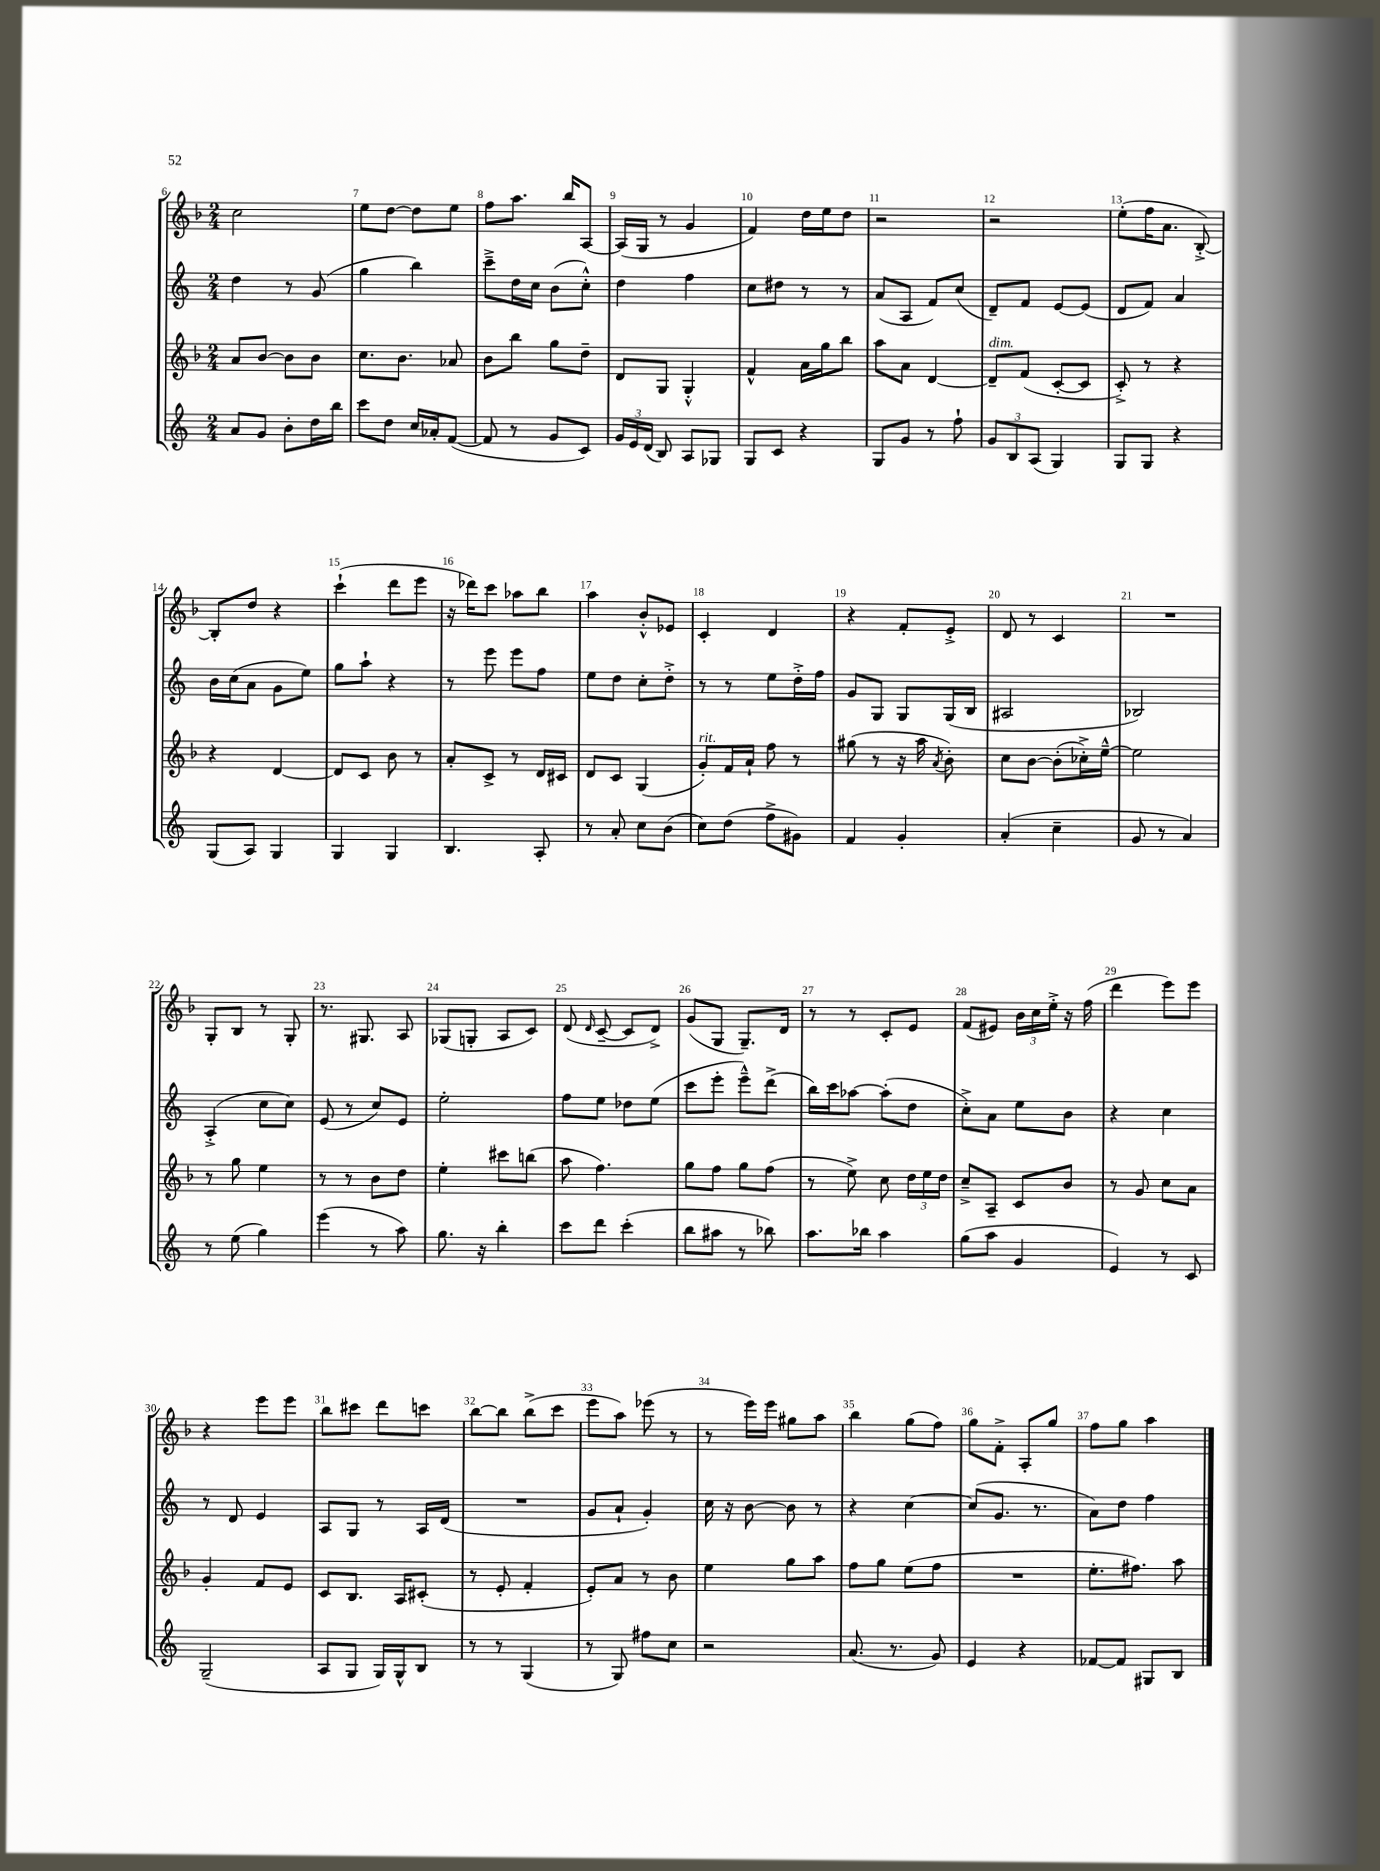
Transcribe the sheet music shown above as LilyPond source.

<<
\new StaffGroup <<
\new Staff = "s0" {
    \clef treble \key f \major \numericTimeSignature \time 2/4
    \autoBeamOff c''2 |
    e''8[ d''8]~ d''8[ e''8] |
    f''8[ a''8.] bes''16[ a8]~ |
    a16[( g16] r8 g'4 |
    f'4) d''16[ e''16 d''8] |
    r2 |
    r2 |
    e''8[-.( f''16 a'8.] bes8~-.->) |
    bes8[-. d''8] r4 |
    c'''4-!( d'''8[ e'''8] |
    r16 des'''16[) c'''8] aes''8[ bes''8] |
    a''4 bes'8[-.-^ ees'8] |
    c'4-. d'4 |
    r4 f'8[-. e'8]-.-> |
    d'8 r8 c'4 |
    R2 |
    g8[-. bes8] r8 g8-. |
    r8. gis8. a8 |
    ges8[( g8]-. a8[ c'8]) |
    d'8( \grace { d'16 } c'8~-- c'8[ d'8]->) |
    g'8[( g8] g8.[--) d'16] |
    r8 r8 c'8[-. e'8] |
    f'8[( eis'8]) \tuplet 3/2 { bes'16[ c''16 e''16]-.-> } r16 f''16( |
    d'''4 e'''8[) e'''8] |
    r4 e'''8[ e'''8] |
    bes''8[ cis'''8] d'''8[ c'''8] |
    bes''8[~ bes''8] bes''8[->( c'''8] |
    e'''8[ a''8]) ees'''8( r8 |
    r8 e'''16[) e'''16] gis''8[ a''8] |
    bes''4 g''8[( f''8]) |
    g''8[ f'8]-.-> a8[-. g''8] |
    f''8[ g''8] a''4 \bar "|." |
}
\new Staff = "s1" {
    \clef treble \key c \major \numericTimeSignature \time 2/4
    \autoBeamOff d''4 r8 g'8( |
    g''4 b''4) |
    c'''8[---> d''16 c''16] b'8[( c''8]-.-^) |
    d''4 f''4 |
    c''8[ dis''8] r8 r8 |
    a'8[( a8] f'8[) c''8]( |
    d'8[--) f'8] e'8[~ e'8]( |
    d'8[ f'8]) a'4 |
    b'16[ c''16( a'8] g'8[ e''8]) |
    g''8[ a''8]-! r4 |
    r8 e'''8 e'''8[ f''8] |
    e''8[ d''8] c''8[-. d''8]-.-> |
    r8 r8 e''8[ d''16-.-> f''16] |
    g'8[ g8] g8[ g16( b16] |
    ais2 |
    bes2) |
    a4-.->( c''8[ c''8]) |
    e'8( r8 c''8[) e'8] |
    e''2-. |
    f''8[ e''8] des''8[ e''8]( |
    c'''8[ e'''8]-. e'''8[---^) d'''8]->( |
    b''16[) c'''16 aes''8]~ aes''8[-.( d''8] |
    c''8[-.->) a'8] e''8[ b'8] |
    r4 c''4 |
    r8 d'8 e'4 |
    a8[ g8] r8 a16[ d'16]( |
    R2 |
    g'8[ a'8]-! g'4-.) |
    c''16 r16 b'8~ b'8 r8 |
    r4 c''4~ |
    c''8[( g'8.] r8. |
    a'8[) d''8] f''4 \bar "|." |
}
\new Staff = "s2" {
    \clef treble \key f \major \numericTimeSignature \time 2/4
    \autoBeamOff a'8[ bes'8]~ bes'8[ bes'8] |
    c''8.[ bes'8.] aes'8 |
    bes'8[ bes''8] g''8[ d''8]-- |
    d'8[ g8] g4-.-^ |
    f'4-^ a'16[ g''16 bes''8] |
    a''8[ a'8] d'4~ |
    d'8[--^\markup { \italic "dim." } f'8]( c'8[~-. c'8] |
    c'8-.->) r8 r4 |
    r4 d'4~ |
    d'8[ c'8] bes'8 r8 |
    a'8[-. c'8]-> r8 d'16[ cis'16] |
    d'8[ c'8] g4( |
    g'8[-.^\markup { \italic "rit." }) f'16 a'16]-! f''8 r8 |
    gis''8( r8 r16 a''16 \acciaccatura { a'8 } bes'8-.) |
    c''8[ bes'8]~ bes'8[-.( ces''16-.->) e''16]~---^ |
    e''2 |
    r8 g''8 e''4 |
    r8 r8 bes'8[ d''8] |
    e''4-. cis'''8[ b''8]( |
    a''8 f''4.) |
    g''8[ f''8] g''8[ f''8]( |
    r8 e''8->) c''8 \tuplet 3/2 { d''16[ e''16 d''16] } |
    c''8[---> a8]-- c'8[ bes'8] |
    r8 g'8 c''8[ a'8] |
    g'4-. f'8[ e'8] |
    c'8[ bes8.] a16[ cis'8]-.( |
    r8 e'8-. f'4-. |
    e'8[-.) a'8] r8 bes'8 |
    e''4 g''8[ a''8] |
    f''8[ g''8] e''8[( f''8] |
    R2 |
    e''8.[-. fis''8.]) a''8 \bar "|." |
}
\new Staff = "s3" {
    \clef treble \key c \major \numericTimeSignature \time 2/4
    \autoBeamOff a'8[ g'8] b'8[-. d''16 b''16] |
    c'''8[ d''8] c''16[ aes'16-. f'8]~( |
    f'8 r8 g'8[ c'8]) |
    \tuplet 3/2 { g'16[ e'16 d'16]( } b8) a8[ ges8] |
    g8[ c'8] r4 |
    g8[ g'8] r8 f''8-! |
    \tuplet 3/2 { g'8[ b8 a8]( } g4) |
    g8[ g8] r4 |
    g8[( a8]) g4 |
    g4 g4 |
    b4. a8-. |
    r8 a'8-. c''8[ b'8]( |
    c''8[) d''8]( f''8[-> gis'8]) |
    f'4 g'4-. |
    a'4-.( c''4-- |
    g'8 r8 a'4) |
    r8 e''8( g''4) |
    e'''4( r8 a''8) |
    g''8. r16 b''4-. |
    c'''8[ d'''8] c'''4-.( |
    b''8[ ais''8] r8 bes''8) |
    a''8.[ bes''16] a''4 |
    g''8[( a''8] g'4 |
    e'4) r8 c'8 |
    g2--( |
    a8[ g8] g16[) g16-^ b8] |
    r8 r8 g4( |
    r8 g8) fis''8[ c''8] |
    r2 |
    a'8.( r8. g'8) |
    e'4 r4 |
    fes'8[~ fes'8] gis8[ b8] \bar "|." |
}
>>
>>
\layout { \context { \Score currentBarNumber = #6 \override BarNumber.break-visibility = ##(#f #t #t) barNumberVisibility = #all-bar-numbers-visible } }
